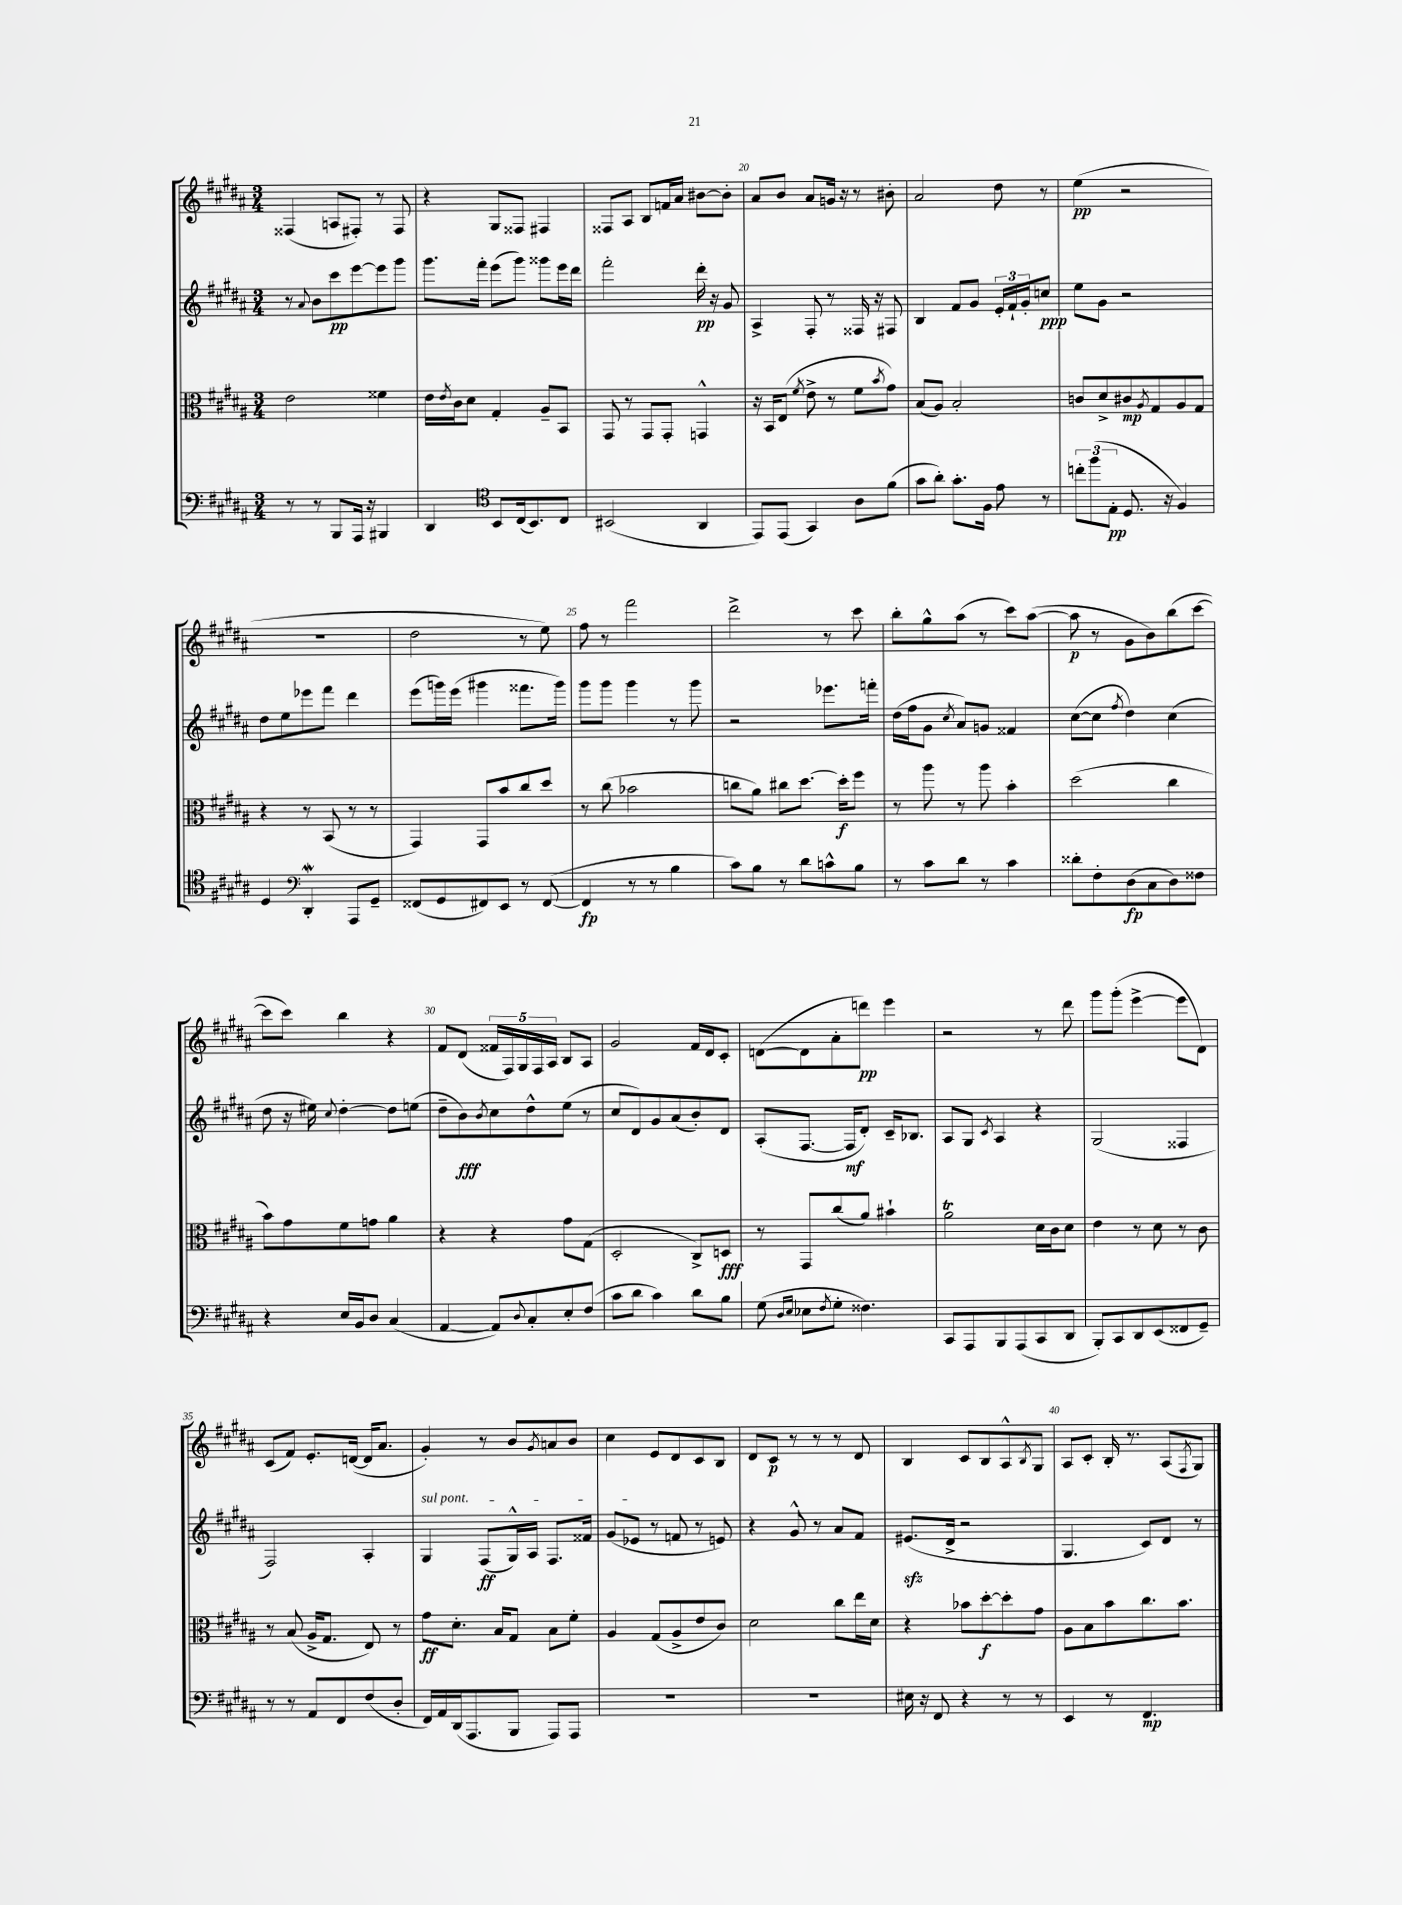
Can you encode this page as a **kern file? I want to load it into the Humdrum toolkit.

**kern	**dynam	**kern	**dynam	**kern	**dynam	**kern	**dynam
*part4	*part4	*part3	*part3	*part2	*part2	*part1	*part1
*staff4	*staff4	*staff3	*staff3	*staff2	*staff2	*staff1	*staff1
*clefF4	*	*clefC3	*	*clefG2	*	*clefG2	*
*k[f#c#g#d#a#]	*	*k[f#c#g#d#a#]	*	*k[f#c#g#d#a#]	*	*k[f#c#g#d#a#]	*
*M3/4	*	*M3/4	*	*M3/4	*	*M3/4	*
=17	=17	=17	=17	=17	=17	=17	=17
8r	.	2e\	.	8r	.	(4F##X/	.
.	.	.	.	8qqa#/	.	.	.
8r	.	.	.	8b\L	.	.	.
8BBB/L	.	.	.	8ccc#\	pp	8An/L	.
16AAA#/Jk	.	.	.	[8eee\	.	8F#X'/J)	.
16r	.	.	.	.	.	.	.
4BBB#X/	.	4f##X\	.	8eee\]	.	8r	.
.	.	.	.	8ggg#\J	.	8F#/	.
=18	=18	=18	=18	=18	=18	=18	=18
4DD#/	.	16e\LL	.	8.ggg#\L	.	4r	.
.	.	8qe/	.	.	.	.	.
.	.	16c#\J	.	.	.	.	.
.	.	8d#\J	.	.	.	.	.
.	.	.	.	16fff#'\Jk	.	.	.
*clefC4	*	*	*	*	*	*	*
8BB/L	.	4G#'/	.	(8eee\L	.	8G#/L	.
(16C#/k	.	.	.	8ggg#\J)	.	8F##X/J	.
8.BB/)	.	.	.	.	.	.	.
.	.	8A#~/L	.	8ggg##X\L	.	4F#X/	.
8C#/J	.	8BB/J	.	16eee\L	.	.	.
.	.	.	.	16ddd#\JJ	.	.	.
=19	=19	=19	=19	=19	=19	=19	=19
(2BB#X/	.	8GG#/	.	2fff#'\	.	8F##X/L	.
.	.	8r	.	.	.	8A#/J	.
.	.	8GG#/L	.	.	.	8B/L	.
.	.	8GG#'/J	.	.	.	16fn/L	.
.	.	.	.	.	.	16a#/JJ	.
4AA#/	.	4GGn^^/	.	16ddd#'\	pp	[8b#X\L	.
.	.	.	.	16r	.	.	.
.	.	.	.	8g#/	.	8b#'\J]	.
=20	=20	=20	=20	=20	=20	=20	=20
8EE/L)	.	16r	.	4A#^/	.	8a#/L	.
.	.	16BB/KL	.	.	.	.	.
(8EE/J	.	(8E/J	.	.	.	8b/J	.
.	.	8qf#/	.	.	.	.	.
4GG#/)	.	8e^\	.	8F#'/	.	8a#/L	.
.	.	8r	.	8r	.	16gn/Jk	.
.	.	.	.	.	.	16r	.
8A#\L	.	8f#\L	.	16F##X/	.	8r	.
.	.	.	.	16r	.	.	.
.	.	8qb/	.	.	.	.	.
(8f#\J	.	8g#\J)	.	8F#X/	.	8b#X'\	.
=21	=21	=21	=21	=21	=21	=21	=21
8g#\L	.	(8B/L	.	4B/	.	2a#/	.
8a#'\J)	.	8A#/J)	.	.	.	.	.
8.g#'\L	.	2B'/	.	8f#/L	.	.	.
.	.	.	.	8g#/J	.	.	.
16F#\Jk	.	.	.	.	.	.	.
8e\	.	.	.	24e'/LL	.	8dd#\	.
.	.	.	.	24f#`/	.	.	.
.	.	.	.	24g#'/J	.	.	.
8r	.	.	.	8ccn/J	ppp	8r	.
=22	=22	=22	=22	=22	=22	=22	=22
12ccn'\L	.	8cn/L	.	8ee\L	.	(4ee\	pp
(12ff#\	.	.	.	.	.	.	.
.	.	8d#^/	.	8g#\J	.	.	.
12E'\J	pp	.	.	.	.	.	.
8.D#/	.	8c#X/	mp	2r	.	2r	.
.	.	8qA#/	.	.	.	.	.
.	.	8G#/	.	.	.	.	.
16r	.	.	.	.	.	.	.
4F#/)	.	8A#/	.	.	.	.	.
.	.	8G#/J	.	.	.	.	.
!!LO:LB:g=z
=23	=23	=23	=23	=23	=23	=23	=23
4D#/	.	4r	.	8dd#\L	.	2.r	.
.	.	.	.	8ee\	.	.	.
*clefF4	*	*	*	*	*	*	*
4DD#W'/	.	8r	.	8eee-X\	.	.	.
.	.	(8BB/	.	8fff#\J	.	.	.
8AAA#/L	.	8r	.	4ddd#\	.	.	.
8GG#~/J	.	8r	.	.	.	.	.
=24	=24	=24	=24	=24	=24	=24	=24
(8FF##X/L	.	4GG#/)	.	(8eee\L	.	2dd#\	.
8GG#/	.	.	.	16gggn\L)	.	.	.
.	.	.	.	(16eee\JJ	.	.	.
8FF#X/)	.	8GG#/L	.	4ggg#X\	.	.	.
8EE/J	.	8b/	.	.	.	.	.
8r	.	8cc#/	.	8.fff##X\L	.	8r	.
([8FF#/	.	8dd#/J	.	.	.	8ee\)	.
.	.	.	.	16ggg#\Jk)	.	.	.
=25	=25	=25	=25	=25	=25	=25	=25
4FF#/]	fp	8r	.	8ggg#\L	.	8ff#\	.
.	.	(8cc#\	.	8ggg#\J	.	8r	.
8r	.	2b-X\	.	4ggg#\	.	2fff#\	.
8r	.	.	.	.	.	.	.
4B\	.	.	.	8r	.	.	.
.	.	.	.	8ggg#\	.	.	.
=26	=26	=26	=26	=26	=26	=26	=26
8c#\L)	.	8ccn\L	.	2r	.	2ddd#^\	.
8B\J	.	8a#\J)	.	.	.	.	.
8r	.	8cc#X\L	.	.	.	.	.
8d#\L	.	[8.dd#\J	.	.	.	.	.
8cn^^\	.	.	.	8.eee-X\L	.	8r	.
.	.	16dd#'\KL]	f	.	.	.	.
8B\J	.	8ff#\J	.	.	.	8ccc#\	.
.	.	.	.	16fffn'\Jk	.	.	.
=27	=27	=27	=27	=27	=27	=27	=27
8r	.	8r	.	(16dd#\LL	.	8bb'\L	.
.	.	.	.	16ff#\J	.	.	.
8c#\L	.	8aa#\	.	8g#\J	.	8gg#^^\	.
.	.	.	.	8qcc#/	.	.	.
8d#\J	.	8r	.	8a#/L)	.	(8aa#\J	.
8r	.	8aa#\	.	8gn/J	.	8r	.
4c#\	.	4b'\	.	4f##X/	.	8ccc#\L)	.
.	.	.	.	.	.	([8aa#\J	.
=28	=28	=28	=28	=28	=28	=28	=28
8d##X'\L	.	(2dd#\	.	([8cc#\L	.	8aa#\]	p
8F#'\	.	.	.	8cc#\J]	.	8r	.
.	.	.	.	8qff#/	.	.	.
(8D#\	fp	.	.	4dd#\)	.	8g#\L	.
8C#\	.	.	.	.	.	8b\)	.
8D#\)	.	4cc#\	.	(4cc#\	.	(8bb\	.
8F##X\J	.	.	.	.	.	[8ccc#\J	.
!!LO:LB:g=z
=29	=29	=29	=29	=29	=29	=29	=29
4r	.	8b\L)	.	8dd#\	.	8ccc#\L]	.
.	.	8g#\	.	16r	.	8ccc#\J)	.
.	.	.	.	16ee#X\)	.	.	.
.	.	.	.	8qqcc#/	.	.	.
16E/LL	.	8f#\	.	[4dd#'\	.	4bb\	.
16BB/J	.	.	.	.	.	.	.
8D#/J	.	8gn\J	.	.	.	.	.
(4C#/	.	4a#\	.	8dd#\L]	.	4r	.
.	.	.	.	(8een\J	.	.	.
=30	=30	=30	=30	=30	=30	=30	=30
[4AA#/	.	4r	.	8dd#~\L	.	8f#/L	.
.	.	.	.	8b\)	fff	(8d#/J	.
.	.	.	.	8qb/	.	.	.
8AA#/L])	.	4r	.	8cc#\	.	20f##X/LL	.
.	.	.	.	.	.	20F#/)	.
.	.	.	.	.	.	20G#/	.
8qqD#/	.	.	.	.	.	.	.
8C#'/	.	.	.	8dd#^^\	.	.	.
.	.	.	.	.	.	20F#/	.
.	.	.	.	.	.	20A#/JJ	.
8E'/	.	8g#\L	.	(8ee\J	.	8B/L	.
(8F#/J	.	(8G#\J	.	8r	.	8A#/J	.
=31	=31	=31	=31	=31	=31	=31	=31
8c#\L	.	2D#'/	.	8cc#/L	.	2g#/	.
8d#\J	.	.	.	8d#/)	.	.	.
4c#\)	.	.	.	8g#/	.	.	.
.	.	.	.	(8a#/	.	.	.
8d#\L	.	8C#^/L)	.	8b'/)	.	16f#/LL	.
.	.	.	.	.	.	16d#/J	.
8B\J	.	8Dn/J	fff	8d#/J	.	8c#'/J	.
=32	=32	=32	=32	=32	=32	=32	=32
(8G#\	.	8r	.	(8A#'/L	.	([8dn\L	.
16qqD#/LL	.	.	.	.	.	.	.
16qqE/JJ	.	.	.	.	.	.	.
8E-X\L	.	8GG#/L	.	[8.F#/J	.	8d\]	.
8qF#/	.	.	.	.	.	.	.
8G#'\J	.	(8cc#/	.	.	.	8a#'\	.
.	.	.	.	16F#/KL]	mf	.	.
4.F##X\)	.	8a#/J)	.	8d#'/J)	.	8dddn\J)	pp
.	.	4b#X`\	.	16c#~/KL	.	4eee\	.
.	.	.	.	8.B-X/J	.	.	.
=33	=33	=33	=33	=33	=33	=33	=33
8CC#/L	.	2a#t\	.	8A#/L	.	2r	.
8AAA#/	.	.	.	8G#/J	.	.	.
.	.	.	.	8qc#/	.	.	.
8BBB/	.	.	.	4A#/	.	.	.
(8AAA#/	.	.	.	.	.	.	.
8CC#/	.	16d#\LL	.	4r	.	8r	.
.	.	16c#\J	.	.	.	.	.
8DD#/J	.	8d#\J	.	.	.	8ddd#\	.
=34	=34	=34	=34	=34	=34	=34	=34
8BBB'/L)	.	4e\	.	(2G#/	.	8ggg#\L	.
8CC#/	.	.	.	.	.	(8ggg#'\J	.
8DD#/	.	8r	.	.	.	[4eee^\	.
(8EE/	.	8d#\	.	.	.	.	.
8FF##X/	.	8r	.	4F##X/	.	8eee\L]	.
8GG#~/J)	.	8c#\	.	.	.	8d#\J)	.
!!LO:LB:g=z
=35	=35	=35	=35	=35	=35	=35	=35
8r	.	8r	.	2F#/)	.	(8c#/L	.
8r	.	(8B/	.	.	.	8f#/J)	.
8AA#/L	.	16A#^/KL	.	.	.	8.e'/L	.
.	.	8.G#/J	.	.	.	.	.
8FF#/	.	.	.	.	.	.	.
.	.	.	.	.	.	([16dn/Jk	.
(8F#/	.	8E/)	.	4A#'/	.	16d/KL]	.
.	.	.	.	.	.	8.a#/J	.
8D#'/J	.	8r	.	.	.	.	.
=36	=36	=36	=36	=36	=36	=36	=36
!	!	!	!	!LO:TX:a:i:t=sul pont.	!	!	!
16FF#/LL)	.	8g#\L	ff	4G#/	.	4g#'/)	.
16AA#/	.	.	.	.	.	.	.
(16DD#/J	.	8.d#'\J	.	.	.	.	.
8.AAA#/	.	.	.	.	.	.	.
.	.	.	.	(8F#/L	ff	8r	.
.	.	16B/KL	.	.	.	.	.
8BBB/J	.	8G#/J	.	16G#^^/L)	.	8b/L	.
.	.	.	.	16A#/JJ	.	.	.
.	.	.	.	.	.	8qg#/	.
8AAA#/L)	.	8B\L	.	8.F#/L	.	8an/	.
8AAA#/J	.	8f#'\J	.	.	.	8b/J	.
.	.	.	.	16f##X/Jk	.	.	.
=37	=37	=37	=37	=37	=37	=37	=37
2.r	.	4A#/	.	(8g#/L	.	4cc#\	.
.	.	.	.	8e-X/J	.	.	.
.	.	(8G#/L	.	8r	.	8e/L	.
.	.	8A#^/	.	8fn/	.	8d#/	.
.	.	8e/	.	8r	.	8c#/	.
.	.	8c#/J)	.	8en/)	.	8B/J	.
=38	=38	=38	=38	=38	=38	=38	=38
2.r	.	2d#\	.	4r	.	8d#/L	.
.	.	.	.	.	.	8c#/J	p
.	.	.	.	8g#^^/	.	8r	.
.	.	.	.	8r	.	8r	.
.	.	8cc#\L	.	8a#/L	.	8r	.
.	.	16ee\L	.	8f#/J	.	8d#/	.
.	.	16d#\JJ	.	.	.	.	.
=39	=39	=39	=39	=39	=39	=39	=39
16E#X\	.	4r	.	(8.e#Xzz/L	.	4B/	.
16r	.	.	.	.	.	.	.
8FF#/	.	.	.	.	.	.	.
.	.	.	.	16d#^/Jk	.	.	.
4r	.	8b-X\L	.	2r	.	8c#/L	.
.	.	[8dd#'\	f	.	.	8B/	.
8r	.	8dd#'\]	.	.	.	8A#^^/	.
.	.	.	.	.	.	8qB/	.
8r	.	8g#\J	.	.	.	8G#/J	.
=40	=40	=40	=40	=40	=40	=40	=40
4EE/	.	8A#\L	.	4.G#/	.	8A#/L	.
.	.	8B\	.	.	.	8c#'/J	.
8r	.	8b\	.	.	.	16B'/	.
.	.	.	.	.	.	8.r	.
4.FF#/	mp	8.cc#\	.	8c#/L)	.	.	.
.	.	.	.	8d#/J	.	(8A#/L	.
.	.	8.b\J	.	.	.	.	.
.	.	.	.	.	.	8qF#/	.
.	.	.	.	8r	.	8G#/J)	.
==	==	==	==	==	==	==	==
*-	*-	*-	*-	*-	*-	*-	*-
